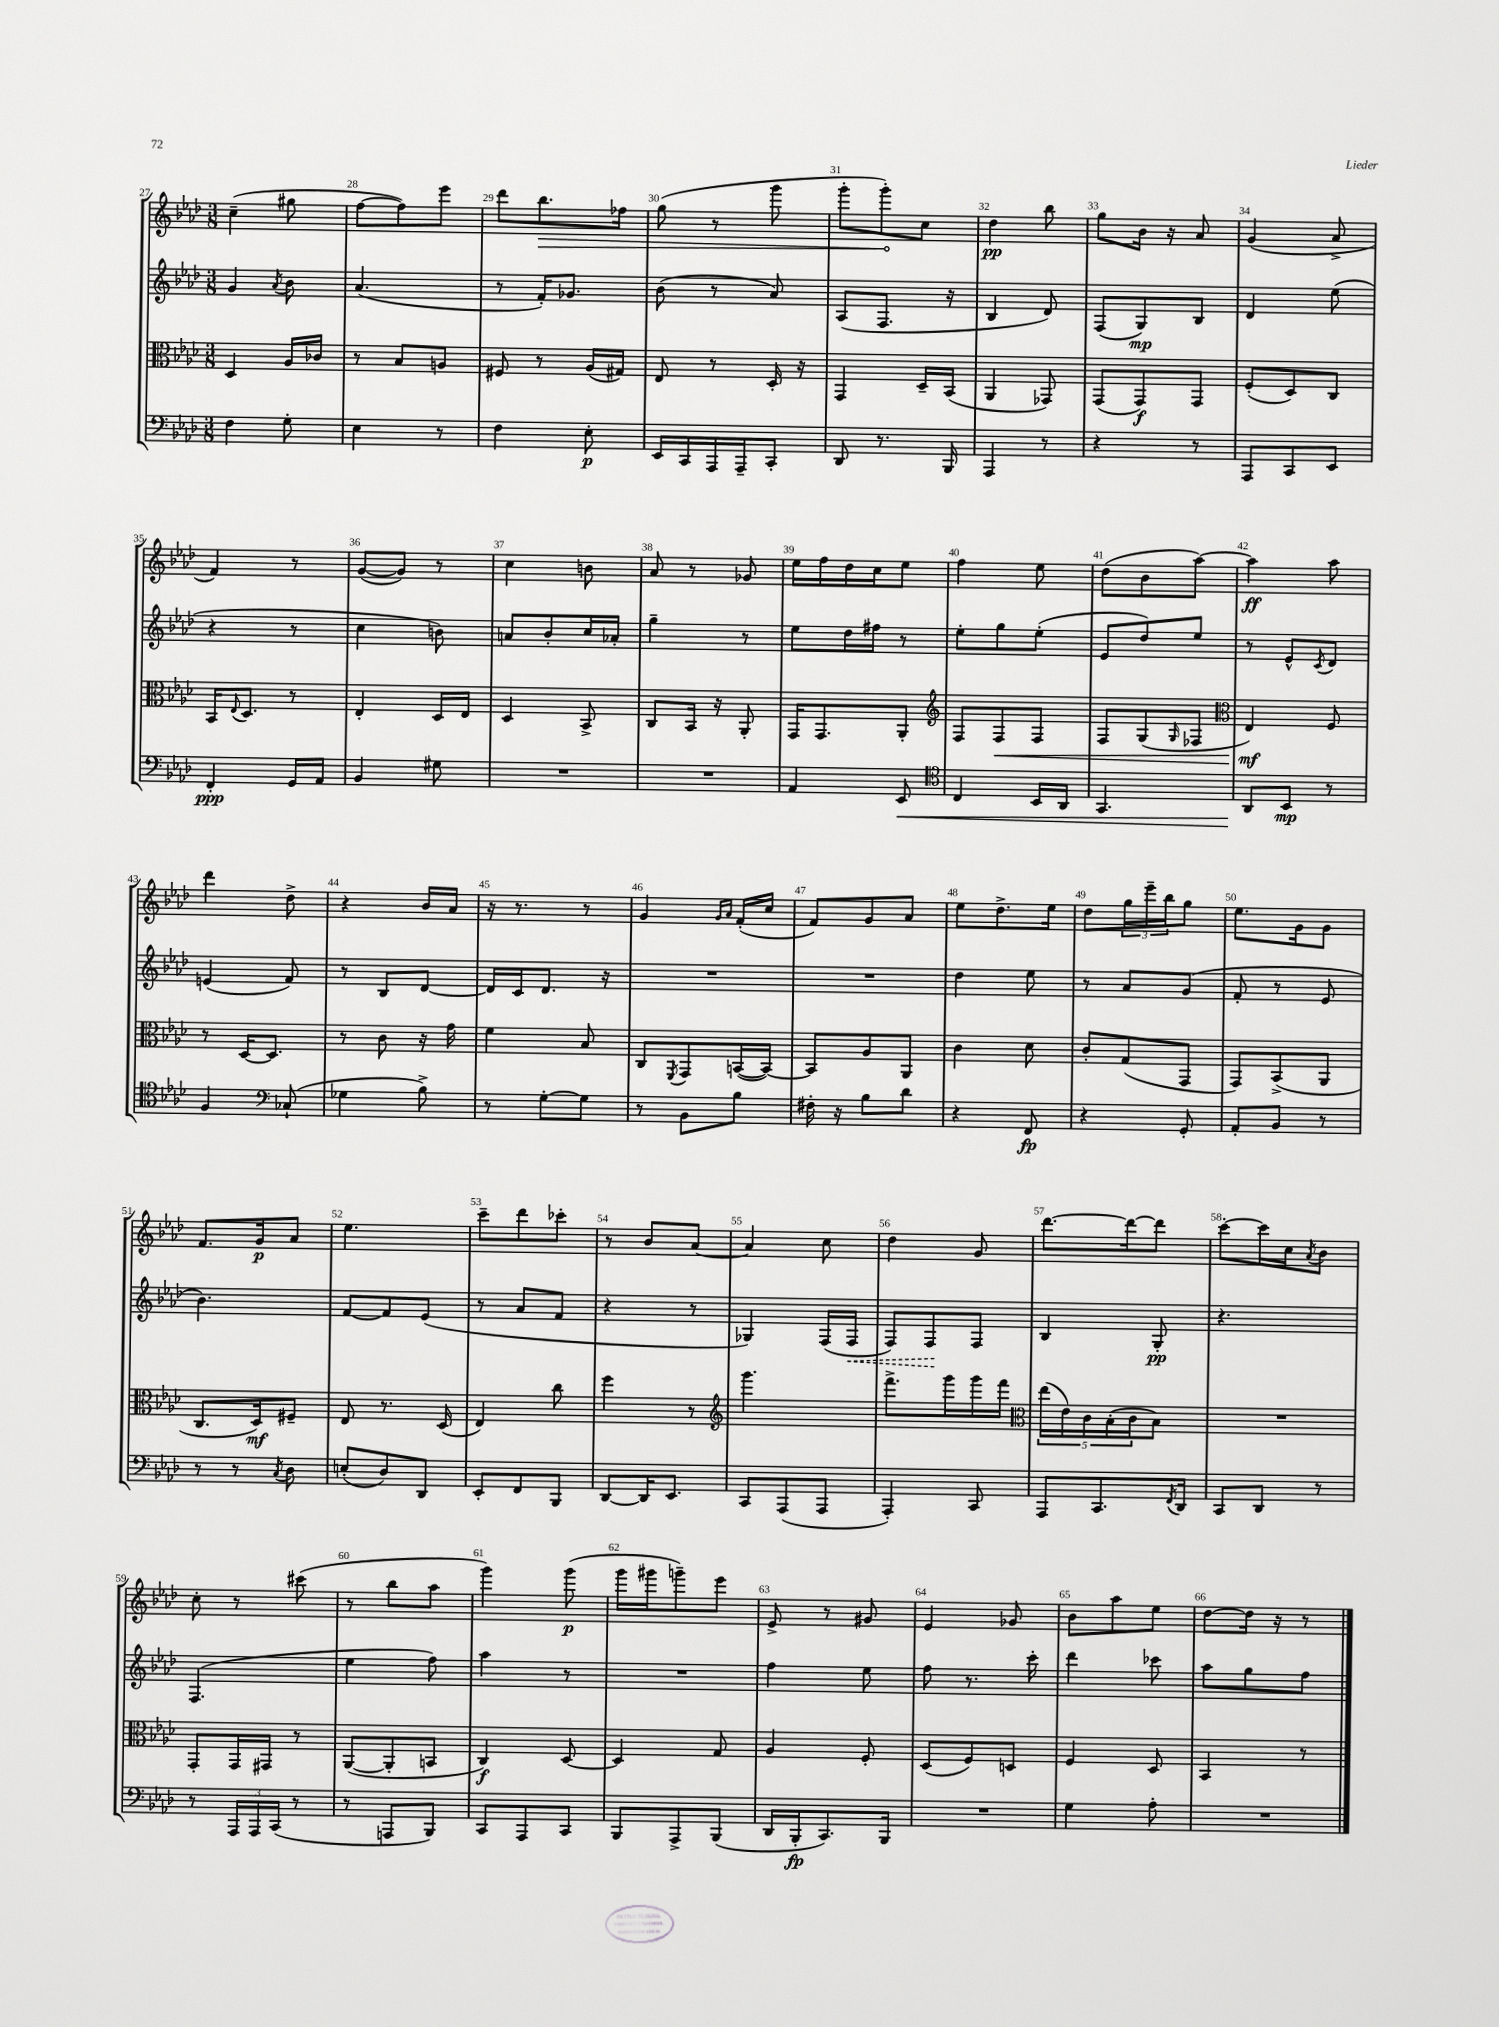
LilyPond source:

<<
\new StaffGroup <<
\new Staff = "s0" {
    \clef treble \key aes \major \numericTimeSignature \time 3/8
    c''4--( gis''8 |
    f''8~ f''8) ees'''8 |
    des'''8 \once \override Hairpin.circled-tip = ##t bes''8.\> fes''16 |
    g''8( r8 g'''8 |
    g'''8-. g'''8-.\!) c''8 |
    des''4\pp bes''8 |
    g''8 bes'16 r16 aes'8 |
    g'4( aes'8-> |
    f'4) r8 |
    g'8~( g'8) r8 |
    c''4 b'8 |
    aes'8 r8 ges'8 |
    ees''16 f''16 des''16 c''16 ees''8 |
    f''4 ees''8 |
    des''8( bes'8 aes''8~) |
    aes''4\ff aes''8 |
    des'''4 des''8-> |
    r4 bes'16 aes'16 |
    r16 r8. r8 |
    g'4 \grace { g'16 aes'16 } f'16-.( c''16 |
    f'8) g'8 aes'8 |
    ees''8 des''8.-> ees''16 |
    des''8 \tuplet 3/2 { g''16 ees'''16-- bes''16 } g''8 |
    ees''8. g'16 g'8 |
    f'8. g'16\p aes'8 |
    ees''4. |
    c'''8-- des'''8 ces'''8-. |
    r8 bes'8 aes'8~ |
    aes'4 c''8 |
    des''4 g'8 |
    des'''8.~ des'''16~ des'''8 |
    c'''8~-. c'''16 c''16 \acciaccatura { aes'8 } bes'8 |
    c''8-. r8 cis'''8( |
    r8 bes''8 aes''8 |
    g'''4) g'''8\p( |
    g'''16 gis'''16 g'''8--) ees'''8 |
    ees'8-> r8 gis'8 |
    ees'4 ges'8 |
    bes'8 aes''8 ees''8 |
    des''8~ des''16 r16 r8 \bar "|." |
}
\new Staff = "s1" {
    \clef treble \key aes \major \numericTimeSignature \time 3/8
    g'4 \acciaccatura { aes'8 } bes'8 |
    aes'4.( |
    r8 f'16-.) ges'8. |
    bes'8( r8 aes'8) |
    aes8( f8. r16 |
    bes4 des'8) |
    f8( g8\mp) bes8 |
    des'4 ees''8( |
    r4 r8 |
    c''4 b'8) |
    a'8 bes'8-. c''16 aes'16-. |
    g''4-- r8 |
    ees''8 des''16 fis''16 r8 |
    ees''8-. g''8 ees''8-.( |
    ees'8 des''8) ees''8 |
    r8 ees'8-^ \acciaccatura { c'8 } des'8 |
    e'4( f'8) |
    r8 bes8 des'8~ |
    des'16 c'16 des'8. r16 |
    R4. |
    R4. |
    des''4 ees''8 |
    r8 aes'8 g'8( |
    f'8-. r8 ees'8 |
    bes'4.) |
    f'8~ f'8 ees'8( |
    r8 aes'8 f'8 |
    r4 r8 |
    ges4) f16( \once \override Hairpin.style = #'dashed-line f16\< |
    f8) f8\! f8 |
    bes4 g8-.\pp |
    r4. |
    f4.( |
    ees''4 f''8) |
    aes''4 r8 |
    R4. |
    f''4 ees''8 |
    f''8 r8. c'''16-. |
    des'''4 ces'''8 |
    aes''8 g''8 f''8 \bar "|." |
}
\new Staff = "s2" {
    \clef alto \key aes \major \numericTimeSignature \time 3/8
    des4 aes16 ces'16 |
    r8 bes8 a8 |
    fis8 r8 aes16( gis16) |
    ees8 r8 des16-. r16 |
    g,4 des16-- bes,16( |
    aes,4 ges,8) |
    g,8( g,8\f) g,8 |
    f8-.( des8) c8 |
    bes,16 \appoggiatura { ees8 } des8. r8 |
    ees4-. des16 ees16 |
    des4 bes,8-> |
    c8 bes,16 r16 aes,8-. |
    g,16 g,8. aes,8-. |
    \clef treble f8 f8\< f8 |
    f8 g8( \grace { g16 } fes8 |
    \clef alto ees4\mf\!) f8 |
    r8 des16~ des8. |
    r8 c'8 r16 g'16 |
    f'4 bes8 |
    c8 \acciaccatura { f,8 } g,8 b,16~( b,16~) |
    b,8 aes8 aes,8 |
    c'4 des'8 |
    c'8-. g8( g,8 |
    g,8) bes,8->( aes,8 |
    c8. des16\mf) fis8-- |
    ees8 r8. des16( |
    ees4) c''8 |
    f''4 r8 |
    \clef treble g'''4. |
    f'''8.-> g'''16 g'''16 f'''16 |
    \clef alto \tuplet 5/4 { ees''16( ees'16) c'16 bes16-.( c'16 } bes8) |
    R4. |
    g,8-. g,16 gis,16 r8 |
    aes,8~( aes,8-. b,8 |
    c4\f) des8~ |
    des4 g8 |
    aes4 f8-. |
    des8( f8) d8 |
    f4 des8 |
    bes,4 r8 \bar "|." |
}
\new Staff = "s3" {
    \clef bass \key aes \major \numericTimeSignature \time 3/8
    f4 g8-. |
    ees4 r8 |
    f4 ees8-.\p |
    ees,16 c,16 aes,,16 aes,,16-- c,8-. |
    des,8 r8. bes,,16 |
    aes,,4 r8 |
    r4 r8 |
    aes,,8 c,8 ees,8 |
    f,4-.\ppp g,16 aes,16 |
    bes,4 gis8 |
    R4. |
    R4. |
    aes,4 ees,8\< |
    \clef tenor c4 bes,16 aes,16 |
    g,4. |
    aes,8\! bes,8\mp r8 |
    f4 \clef bass ces8-!( |
    ges4 bes8->) |
    r8 g8~-. g8 |
    r8 bes,8 bes8 |
    fis16-. r16 bes8 des'8 |
    r4 f,8\fp |
    r4 g,8-. |
    aes,8-. bes,8 r8 |
    r8 r8 \acciaccatura { c8 } des8 |
    e8-.( des8) des,8 |
    ees,8-. f,8 bes,,8 |
    des,8~ des,16 ees,8. |
    c,8 aes,,8( aes,,8 |
    aes,,4-.) c,8 |
    aes,,8 c,8. \acciaccatura { f,8 } des,16 |
    c,8 des,8 r8 |
    r8 \tuplet 3/2 { aes,,16 aes,,16 c,16( } r8 |
    r8 a,,8 bes,,8) |
    c,8 aes,,8 c,8 |
    bes,,8 aes,,8-> bes,,8( |
    des,16 bes,,16-.\fp c,8.) bes,,16 |
    R4. |
    g4 aes8-. |
    R4. \bar "|." |
}
>>
>>
\layout { \context { \Score currentBarNumber = #27 \override BarNumber.break-visibility = ##(#f #t #t) barNumberVisibility = #all-bar-numbers-visible } }
